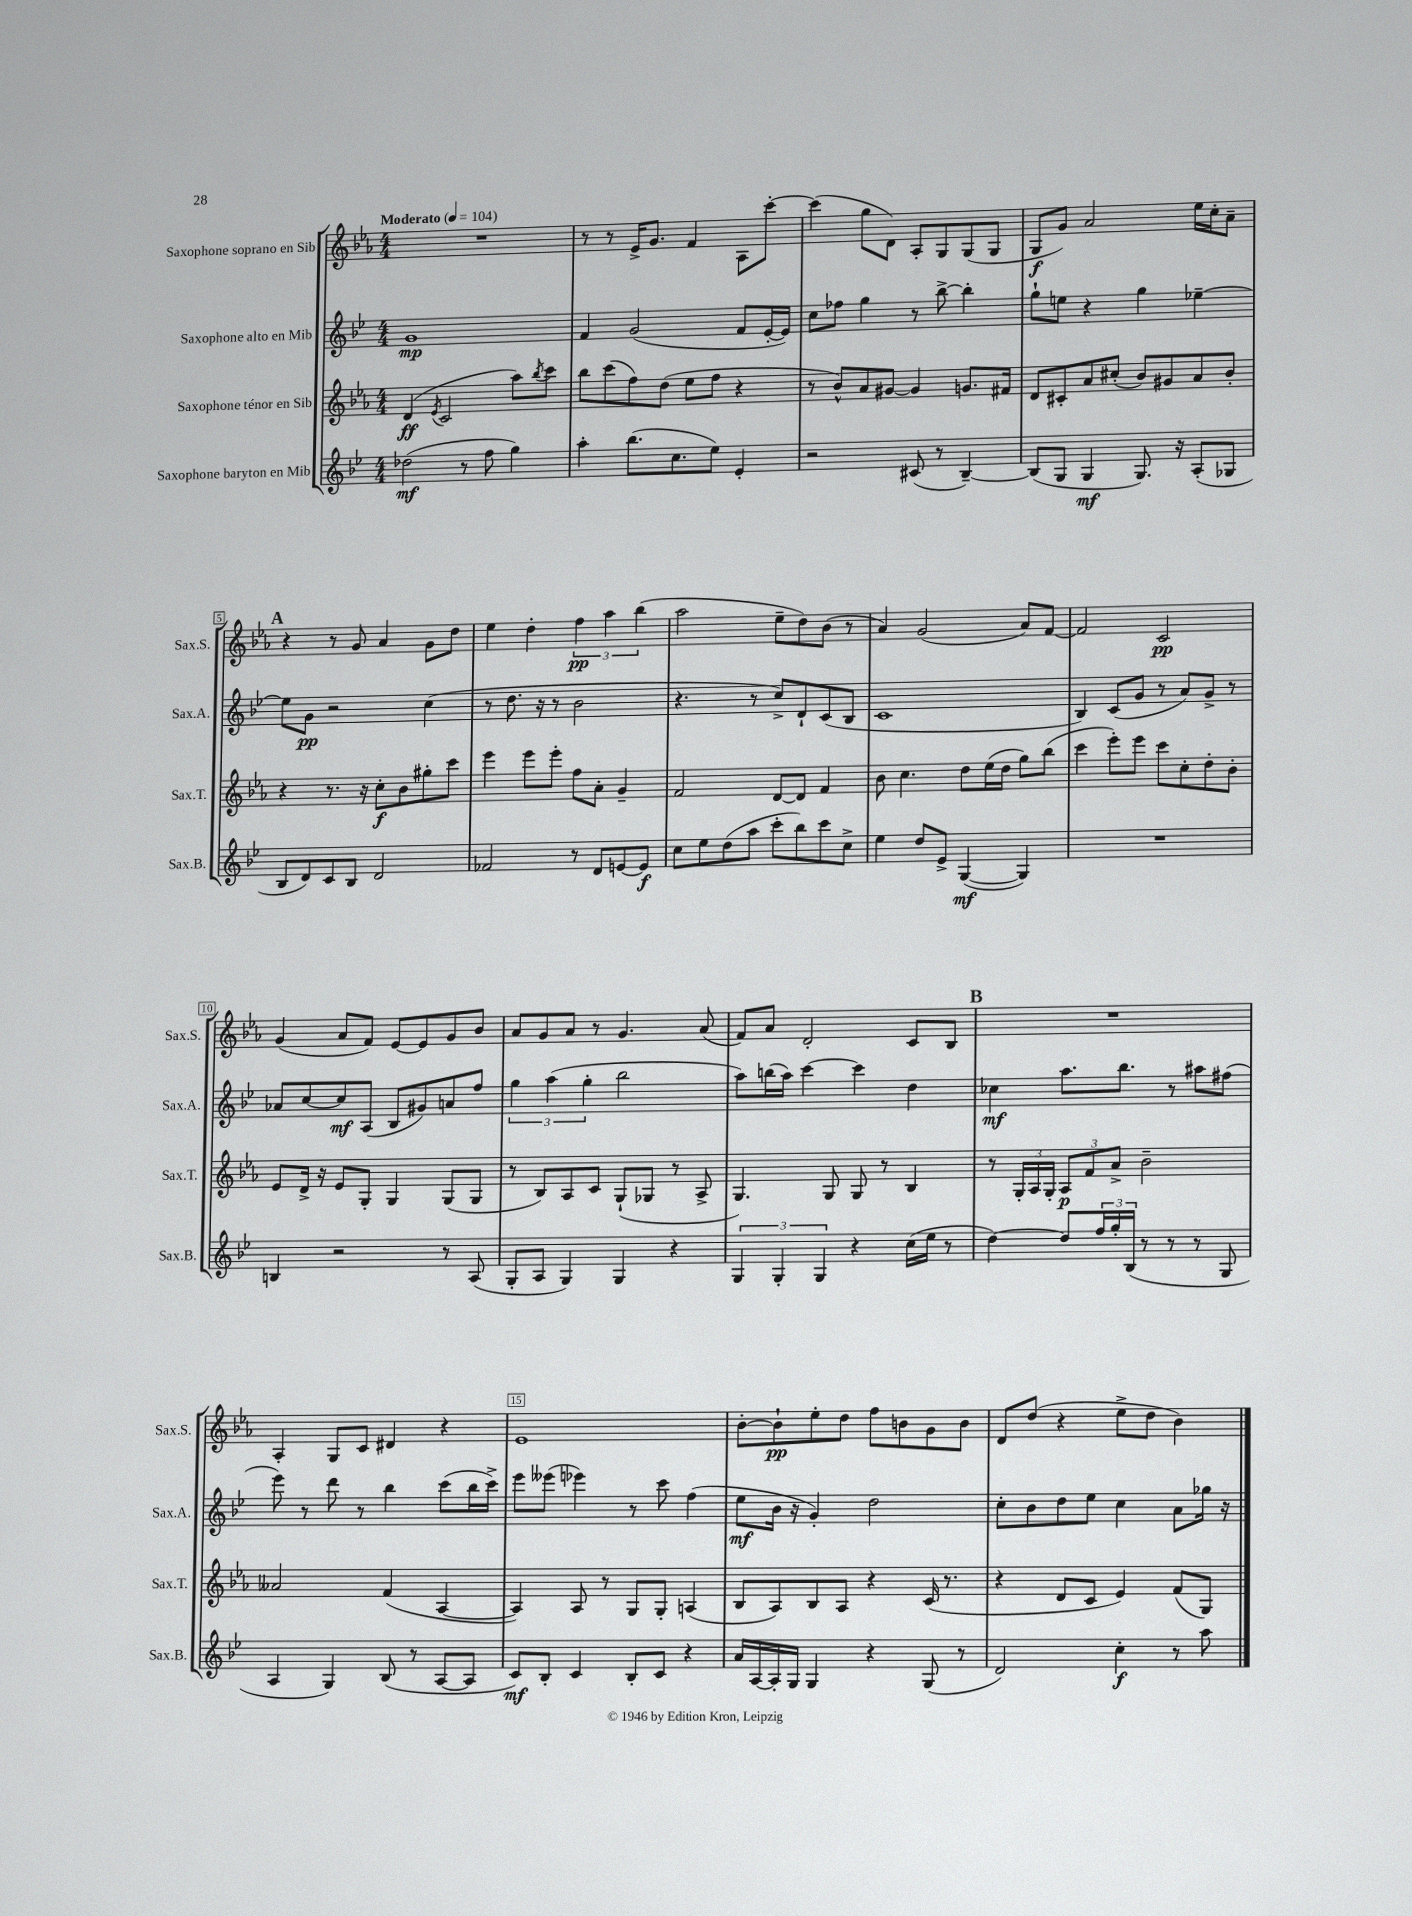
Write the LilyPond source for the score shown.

<<
\new StaffGroup <<
\new Staff = "s0" \with { instrumentName = "Saxophone soprano en Sib" shortInstrumentName = "Sax.S." } {
    \clef treble \key ees \major \numericTimeSignature \time 4/4 \tempo "Moderato" 4 = 104
    R1 |
    r8 r8 ees'16-> g'8. f'4 aes8 c'''8~-. |
    c'''4( g''8 d'8) aes8-. g8 g8( g8 |
    g8\f g'8) aes'2 ees''16 c''16-. aes'8-- |
    \mark \markup { \bold "A" } r4 r8 g'8 aes'4 g'8 d''8 |
    ees''4 d''4-. \tuplet 3/2 { f''4\pp aes''4 bes''4( } |
    aes''2 ees''8-- d''8) bes'8( r8 |
    aes'4) g'2( aes'8) f'8~ |
    f'2 c'2\pp |
    g'4( aes'8 f'8) ees'8~ ees'8 g'8 bes'8 |
    aes'8 g'8 aes'8 r8 g'4. aes'8( |
    f'8) aes'8 d'2-. c'8 bes8 |
    \mark \markup { \bold "B" } R1 |
    aes4-. g8 c'8 dis'4 r4 |
    ees'1 |
    bes'8~-. bes'8-!\pp ees''8-. d''8 f''8 b'8 g'8 b'8 |
    d'8 d''8( r4 ees''8-> d''8 bes'4) \bar "|." |
}
\new Staff = "s1" \with { instrumentName = "Saxophone alto en Mib" shortInstrumentName = "Sax.A." } {
    \clef treble \key bes \major \numericTimeSignature \time 4/4
    g'1\mp |
    f'4 g'2( f'8 ees'16~-. ees'16) |
    c''8 fes''8 g''4 r8 bes''8~-> bes''4-. |
    g''8-! e''8 r4 g''4 ees''4~-- |
    \mark \markup { \bold "A" } ees''8 g'8\pp r2 c''4( |
    r8 d''8. r16 r8 bes'2 |
    r4. r8 c''8->) d'8-! c'8( bes8 |
    c'1 |
    bes4) c'8( g'8 r8 a'8) g'8-> r8 |
    aes'8 c''8~ c''8\mf a8( bes8 gis'8) a'8 f''8 |
    \tuplet 3/2 { g''4 a''4( g''4-. } bes''2 |
    a''8) b''16( a''16) c'''4~ c'''4 d''4 |
    \mark \markup { \bold "B" } ces''4\mf a''8. bes''8. r8 ais''8 fis''8( |
    ees'''8) r8 d'''8 r8 bes''4 c'''8( bes''16 c'''16->) |
    ees'''8 eeses'''8( ees'''4) r8 c'''8 f''4( |
    ees''8\mf bes'16 r16 g'4-.) d''2 |
    c''8-. bes'8 d''8 ees''8 c''4 a'8 ges''16 r16 \bar "|." |
}
\new Staff = "s2" \with { instrumentName = "Saxophone ténor en Sib" shortInstrumentName = "Sax.T." } {
    \clef treble \key ees \major \numericTimeSignature \time 4/4
    d'4\ff( \acciaccatura { ees'8 } c'2 aes''8) \acciaccatura { bes''8 } c'''8 |
    bes''8 c'''8( f''8) d''8( ees''8 f''8 r4 |
    r8 bes'8-^) aes'8 gis'8~ gis'4 g'8. fis'16 |
    d'8 cis'8-. aes'8 cis''8-.( bes'8) gis'8 aes'8 bes'8-. |
    \mark \markup { \bold "A" } r4 r8. r16 c''8-.\f bes'8 gis''8-. c'''8 |
    ees'''4 ees'''8 ees'''8-. f''8 aes'8-. g'4-- |
    f'2 d'8~ d'8 f'4 |
    bes'8 c''4. d''8 ees''16( d''16 g''8) bes''8( |
    c'''4 ees'''8-.) ees'''8 c'''8 c''8-. d''8-. bes'8-. |
    ees'8 d'16-> r16 ees'8 g8-. g4 g8( g8 |
    r8 bes8) aes8 c'8 g8-!( ges8 r8 aes8-> |
    g4.) g8 g8 r8 bes4 |
    \mark \markup { \bold "B" } r8 \tuplet 3/2 { g16-. aes16 g16-. } \tuplet 3/2 { aes8\p f'8 aes'8-> } bes'2-- |
    aeses'2 f'4( aes4~ |
    aes4) aes8 r8 g8 g8-. a4( |
    bes8 aes8) bes8 aes8 r4 c'16( r8. |
    r4 d'8 c'8 ees'4) f'8( g8) \bar "|." |
}
\new Staff = "s3" \with { instrumentName = "Saxophone baryton en Mib" shortInstrumentName = "Sax.B." } {
    \clef treble \key bes \major \numericTimeSignature \time 4/4
    des''2\mf( r8 f''8 g''4) |
    a''4-. bes''8.( c''8. ees''8) ees'4-. |
    r2 cis'8( r8 bes4~--) |
    bes8( g8 g4\mf g8.) r16 a8-.( ges8 |
    \mark \markup { \bold "A" } bes8 d'8) c'8 bes8 d'2 |
    fes'2 r8 d'8 e'8~ e'8\f |
    c''8 ees''8 d''8( a''8 c'''8-. bes''8) c'''8 c''8-> |
    ees''4 d''8 ees'8-> g4~\mf( g4) |
    R1 |
    b4 r2 r8 a8( |
    g8-. a8 g4) g4 r4 |
    \tuplet 3/2 { g4 g4-. g4 } r4 c''16( ees''16 r8 |
    \mark \markup { \bold "B" } d''4~) d''8 \tuplet 3/2 { f''16 g''16-. bes16( } r8 r8 r8 g8 |
    a4 g4) bes8( r8 a8~ a8 |
    c'8\mf) bes8-. c'4 bes8-. c'8 r4 |
    a'16 a16~ a16-. g16 g4 r4 g8( r8 |
    d'2) c''4-.\f r8 a''8 \bar "|." |
}
>>
>>
\layout { \context { \Score \override BarNumber.break-visibility = ##(#f #t #t) barNumberVisibility = #(every-nth-bar-number-visible 5) \override BarNumber.stencil = #(make-stencil-boxer 0.1 0.3 ly:text-interface::print) } }
